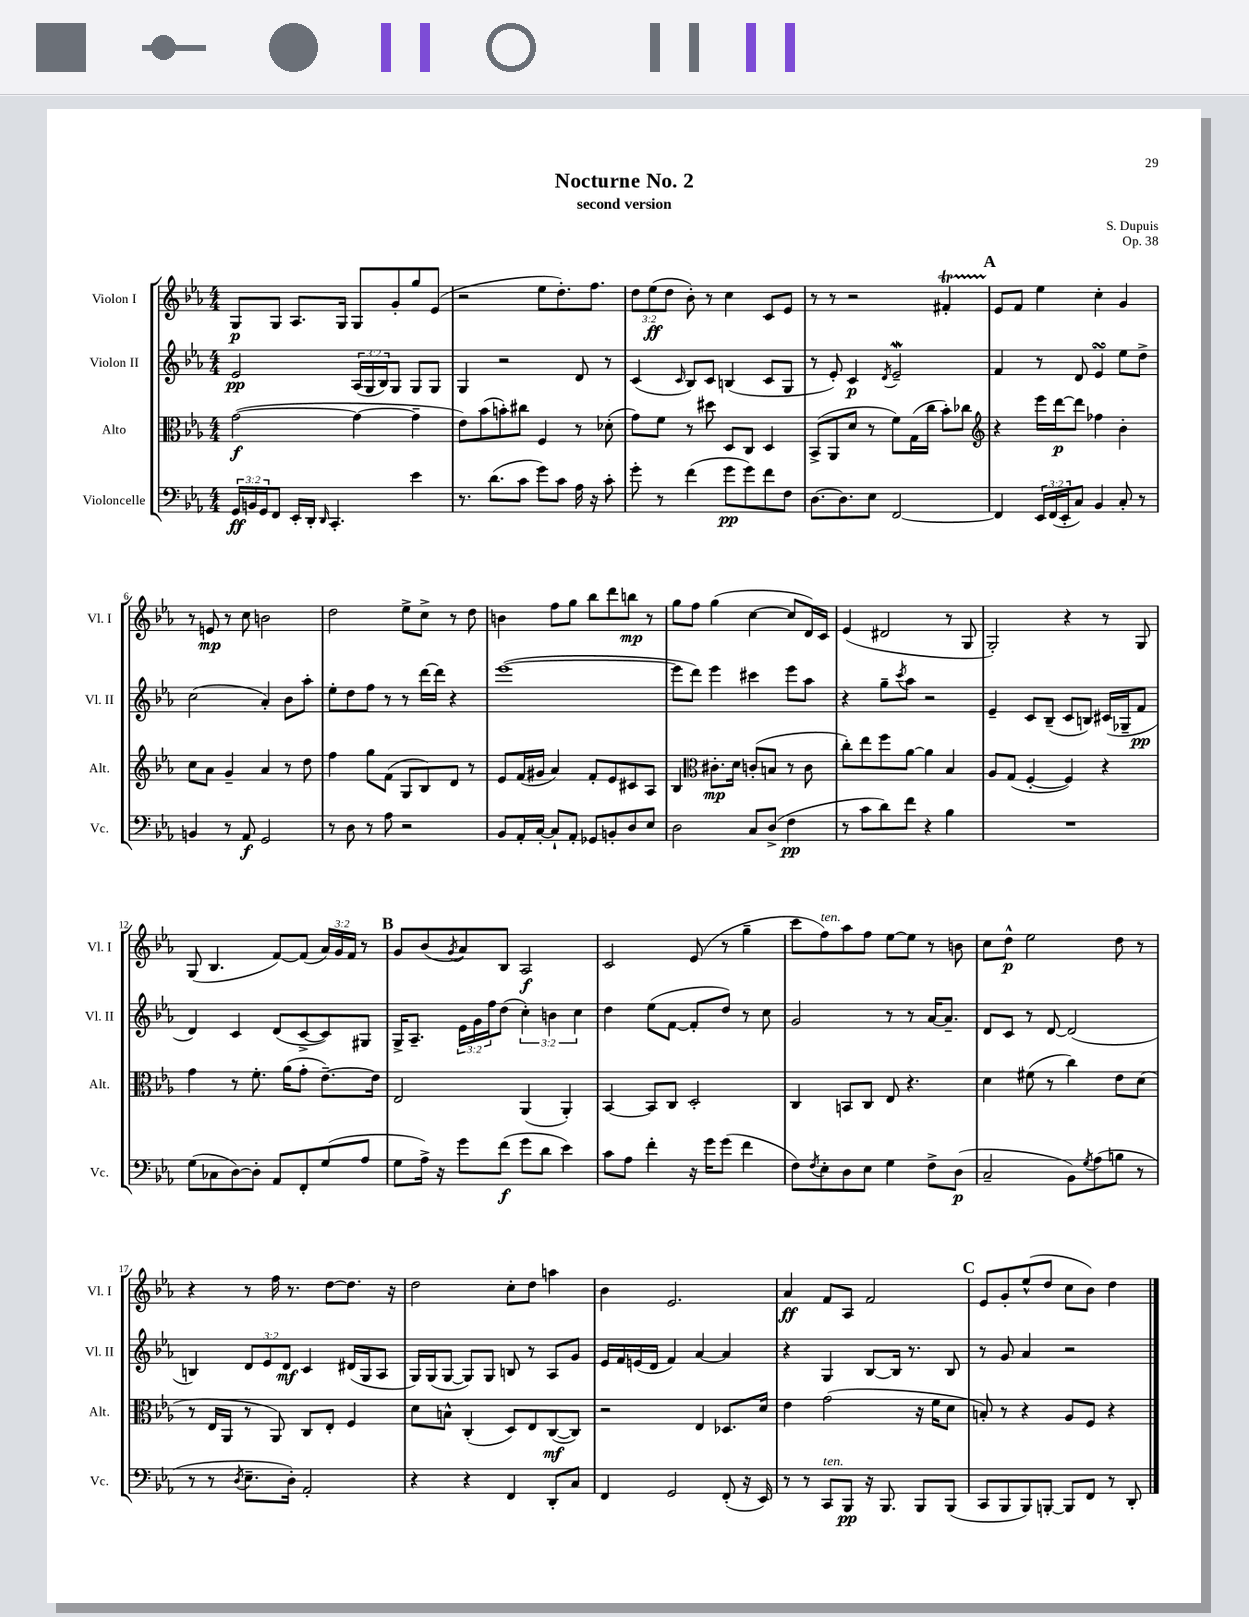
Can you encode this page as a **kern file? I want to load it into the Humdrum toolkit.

**kern	**kern	**kern	**kern
*staff4	*staff3	*staff2	*staff1
*clefF4	*clefC3	*clefG2	*clefG2
*k[b-e-a-]	*k[b-e-a-]	*k[b-e-a-]	*k[b-e-a-]
*M4/4	*M4/4	*M4/4	*M4/4
24GG	([2g	2e-	8G
24BB	.	.	.
24GG	.	.	.
8FF	.	.	8G
16EE-'	.	.	8.A-
16DD'	.	.	.
16qqDD	.	.	.
4.CC'	.	.	.
.	.	.	16G
.	4g_	(24A-	8G
.	.	24G	.
.	.	24B-)	.
.	.	8G	8g'
4e-	4g~]	8G	8gg
.	.	8G	(8e-
=	=	=	=
8.r	8e-)	4G	2r
.	(8b-	.	.
(8.d	.	.	.
.	8b')	2r	.
8c	8cc#	.	.
8g)	4F	.	8ee-
8c	.	.	8.dd')
16A-	8r	8d	.
16r	.	.	8.ff
8c'	(8d-'	8r	.
=	=	=	=
8g'	8g)	(4c	12dd
.	.	.	(12ee-
8r	8f	.	.
.	.	.	12dd
.	.	16qqc	.
(4f	8r	8B-)	8b-')
.	8dd#	8c	8r
8g	8D	(4B	4cc
8g)	8C	.	.
8f	4D	8c	8c
8F	.	8G	8e-
=	=	=	=
[8.D	(8BB-^	8r	8r
.	8AA-	8e-')	8r
8.D]	.	.	.
.	8d	4c	2r
8E-	8r	.	.
.	.	8qd	.
[2FF	8f)	2e-~	.
.	(16G	.	.
.	16cc	.	.
.	8b-')	.	4f#'
.	8cc-	.	.
=	=	=	=
*	*clefG2	*	*
4FF]	4r	4f	8e-
.	.	.	8f
24EE-	16eee-	8r	4ee-
(24FF	.	.	.
.	[16ddd	.	.
24EE-'	.	.	.
8C)	8ddd]	8d	.
4BB-	4ff-	4e-	4cc'
8C'	4b-'	8ee-	4g
8r	.	8dd^	.
=	=	=	=
4BB	8cc	(2cc	8r
.	8a-	.	8e
8r	4g~	.	8r
8AA-	.	.	8cc
2GG	4a-	4a-')	2b
.	8r	8b-	.
.	8dd	8aa-'	.
=	=	=	=
8r	4ff	8ee-'	2dd
8D	.	8dd	.
8r	8gg	8ff	.
8A-	(8f	8r	.
2r	8G	8r	8ee-^
.	8B-)	[16ddd	8cc^
.	.	16ddd]	.
.	8d	4r	8r
.	8r	.	8dd
=	=	=	=
8BB-	8e-	([1eee-	4b
16AA-'	(16f	.	.
[16C'	16g#	.	.
8C`]	4a-)	.	8ff
8AA-'	.	.	8gg
8GG-	8f'	.	8bb-
8BB'	8e-	.	8ddd
8D	8c#	.	8bb
8E-	8A-	.	8r
=	=	=	=
2D	4B-	8eee-]	8gg
.	.	8ddd)	8ff
*	*clefC3	*	*
.	8.c#'	4eee-	(4gg
.	16d	.	.
8C	(8c'	4ccc#	[4cc
(8D^	8B	.	.
4F	8r	8eee-	8cc]
.	8c	8aa-	16d)
.	.	.	16c
=	=	=	=
8r	8cc')	4r	(4e-
8c	8ee-	.	.
8d)	8ff	8gg~	2d#
.	.	8qccc	.
8f	[8a-	8aa-	.
4r	4a-]	2r	.
4B-	4B-	.	8r
.	.	.	8G
=	=	=	=
1r	8A-	4e-~	2G')
.	(8G	.	.
.	[4F'	8c	.
.	.	(8B-~	.
.	4F])	8c	4r
.	.	8B)	.
.	4r	(16c#	8r
.	.	16G-~	.
.	.	8f	8G
=	=	=	=
(8G	4g	4d)	(8G
8C-	.	.	4.B-
[8D)	8r	4c	.
8D']	8.f'	.	.
8AA-	.	(8d	[8f)
.	(16a-	.	.
8FF'	8g'	[8c^	(8f]
(8G	[8.e-~)	8c])	24a-)
.	.	.	24g
.	.	.	24f
8A-	.	8G#	8r
.	16e-]	.	.
=	=	=	=
8G	2E-	16G^	8g
.	.	8.A-~	.
16A-^)	.	.	(8b-
16r	.	.	.
.	.	.	8qg
8g	.	24e-	8a-)
.	.	24g	.
.	.	24ff	.
(8f	.	(8dd	8B-
8g	(4AA-	6cc')	2A-
8d	.	.	.
.	.	6b	.
4e-)	4AA-')	.	.
.	.	6cc	.
=	=	=	=
8c	[4BB-	4dd	2c
8A-	.	.	.
4f'	8BB-]	(8ee-	.
.	8C	[8f	.
16r	2D'	8f']	(8e-
16g	.	.	.
(8g	.	8dd)	8r
4f	.	8r	4gg~
.	.	8cc	.
=	=	=	=
8F)	4C	2g	8ccc
8qF	.	.	.
8E-'	.	.	8ff)
8D	8BB	.	8aa-
8E-	8C	.	8ff
4G	8E-	8r	[8ee-
.	4.r	8r	8ee-]
8F^	.	[16a-	8r
.	.	8.a-~]	.
(8D	.	.	8b
=	=	=	=
2C~	4d	8d	8cc
.	.	8c	8dd^^
.	(8f#	8r	2ee-
.	8r	[8d	.
8BB-)	4cc)	(2d]	.
8qG	.	.	.
(8A-	.	.	.
8B	8e-	.	8dd
8r	(8d	.	8r
=	=	=	=
8r	8r	4B)	4r
8r	16E-	.	.
.	16AA-	.	.
8qD	.	.	.
8.E-~	8r	12d	8r
.	.	12e-	.
.	8AA-)	.	16ff
.	.	12d	.
16D')	.	.	8.r
2AA-'	8C	4c	.
.	8E-'	.	[8dd
.	4F	(16d#	8.dd]
.	.	16G	.
.	.	8A-	.
.	.	.	16r
=	=	=	=
4r	8d	16G)	2dd
.	.	(16G	.
.	8B^^	[8G	.
4r	(4C'	8G])	.
.	.	8G	.
4FF	8D)	8B	8cc'
.	8E-	8r	8dd
8DD'	([8C	8A-	4aa
8C	8C])	8g	.
=	=	=	=
4FF	2r	16e-	4b-
.	.	16f	.
.	.	(16e	.
.	.	16d	.
2GG	.	4f)	2.e-
.	4E-	[4a-	.
(8FF'	8.D-	4a-]	.
16r	.	.	.
16EE-)	16d	.	.
=	=	=	=
8r	4e-	4r	4a-
8r	.	.	.
8CC	(2g	4G	8f
8BBB-	.	.	8A-
16r	.	[8B-	2f
8.BBB-	.	.	.
.	.	16B-]	.
.	.	8.r	.
8BBB-	16r	.	.
.	16f	.	.
(8BBB-	8d	8B-	.
=	=	=	=
8CC	8B')	8r	8e-
8BBB-	8r	8g	8g'
8BBB-)	4r	4a-	(8ee-^^
[8BBB'	.	.	8dd
8BBB]	8A-	2r	8cc
8FF	8F	.	8b-)
8r	4r	.	4dd
8DD'	.	.	.
==	==	==	==
*-	*-	*-	*-
